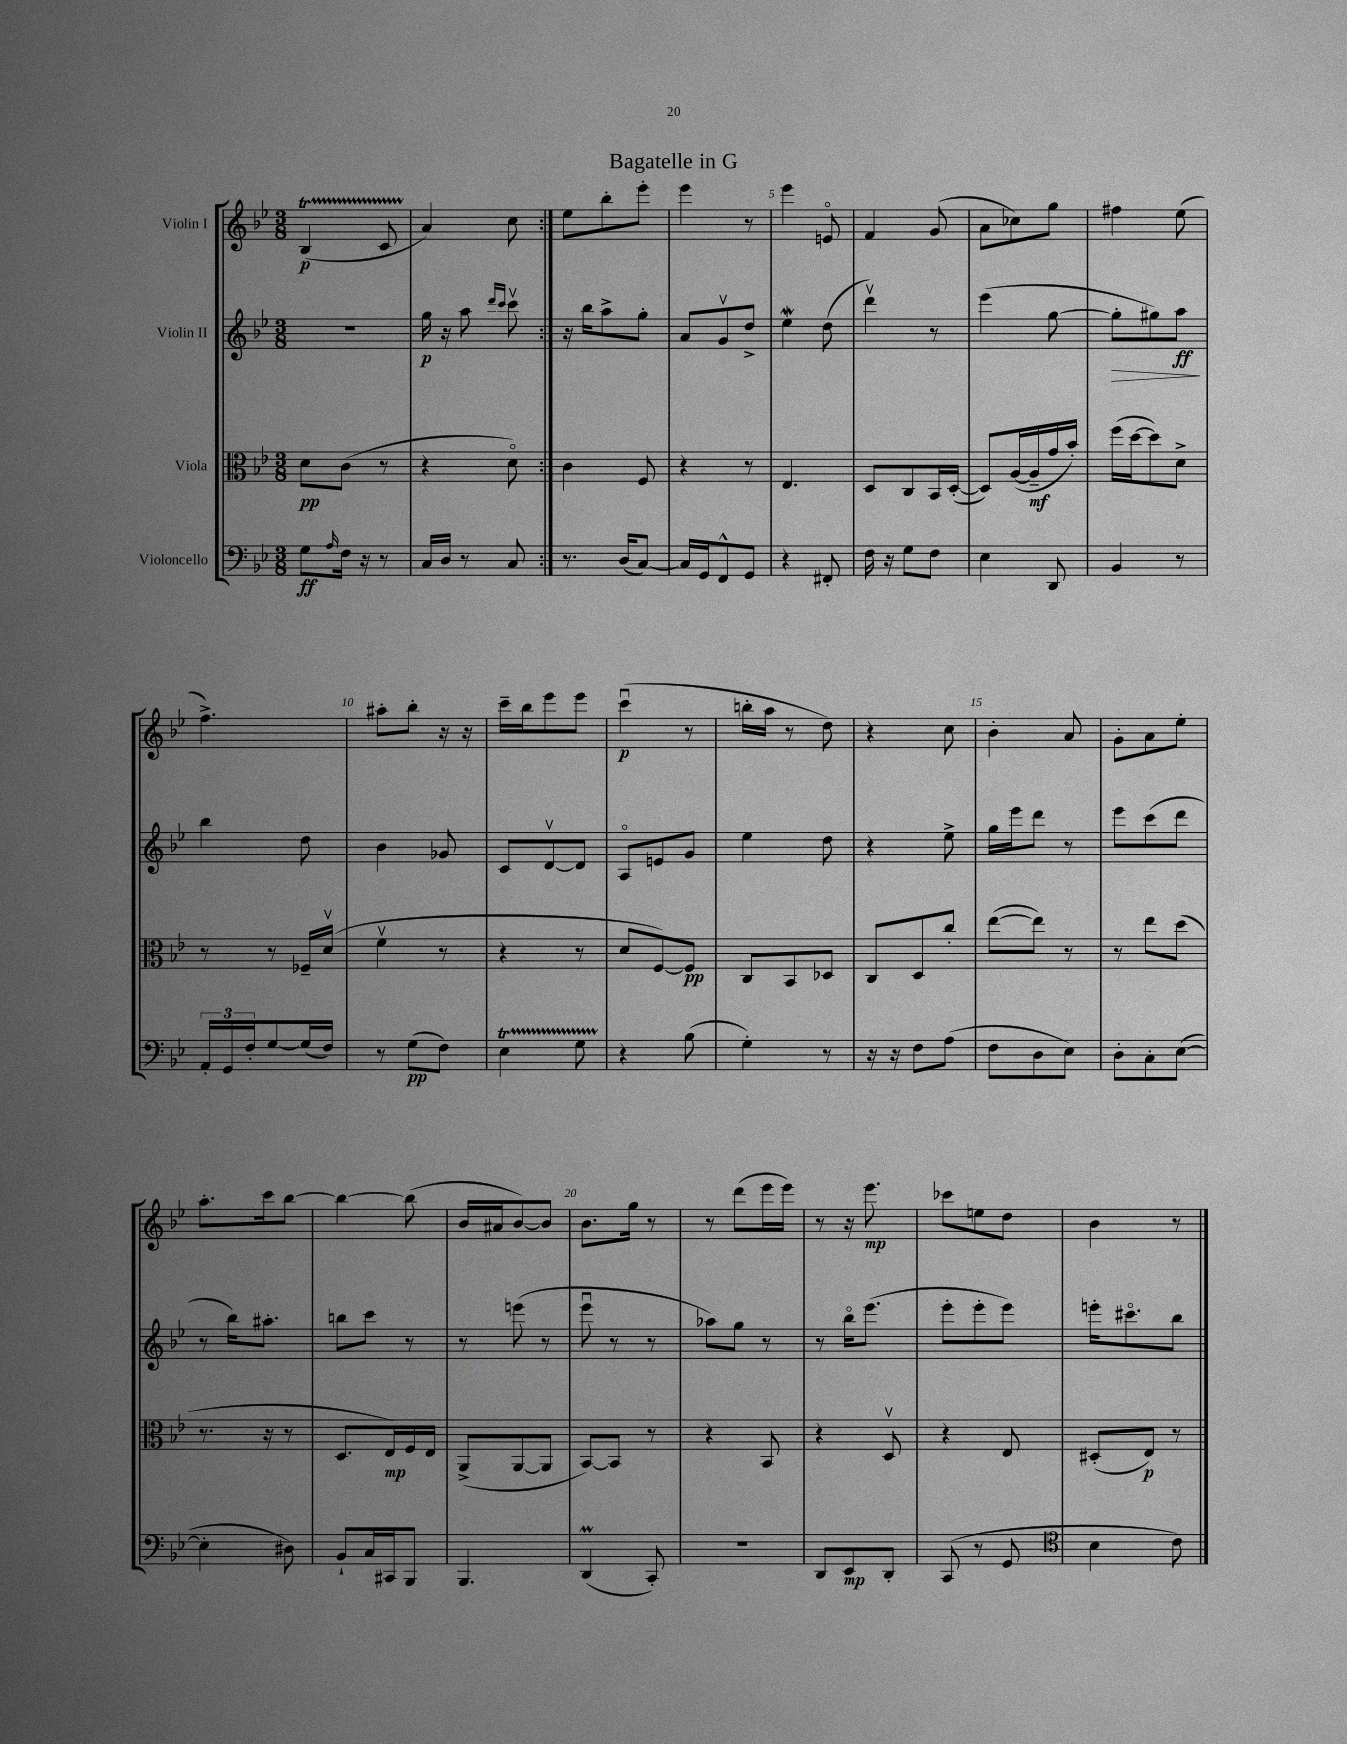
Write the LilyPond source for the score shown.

\header { title = "Bagatelle in G" }
<<
\new StaffGroup <<
\new Staff = "s0" \with { instrumentName = "Violin I" } {
    \clef treble \key bes \major \numericTimeSignature \time 3/8
    \repeat volta 2 { bes4\startTrillSpan\p( c'8 |
    a'4\stopTrillSpan) c''8 | }
    ees''8 bes''8-. ees'''8-. |
    ees'''4 r8 |
    ees'''4 e'8\flageolet |
    f'4 g'8( |
    a'8 ces''8) g''8 |
    fis''4 ees''8( |
    f''4.->) |
    ais''8-. bes''8-. r16 r16 |
    c'''16-- bes''16 ees'''8 ees'''8 |
    c'''4\downbow\p( r8 |
    b''16-. a''16 r8 d''8) |
    r4 c''8 |
    bes'4-. a'8 |
    g'8-. a'8 ees''8-. |
    a''8.-. c'''16 bes''8~ |
    bes''4~ bes''8( |
    bes'16 ais'16 bes'8~) bes'8 |
    bes'8. g''16 r8 |
    r8 d'''8( ees'''16 ees'''16) |
    r8 r16 ees'''8.\mp |
    ces'''8 e''8 d''8 |
    bes'4 r8 \bar "|." |
}
\new Staff = "s1" \with { instrumentName = "Violin II" } {
    \clef treble \key bes \major \numericTimeSignature \time 3/8
    \repeat volta 2 { R4. |
    g''16\p r16 a''8 \grace { d'''16 c'''16 } c'''8\upbow | }
    r16 bes''16 a''8-> g''8-. |
    a'8 g'8\upbow d''8-> |
    ees''4\mordent d''8( |
    d'''4\upbow) r8 |
    ees'''4( g''8~ |
    g''8-.\> gis''8) a''8\ff\! |
    bes''4 d''8 |
    bes'4 ges'8 |
    c'8 d'8~\upbow d'8 |
    a8\flageolet e'8 g'8 |
    ees''4 d''8 |
    r4 ees''8-> |
    g''16 ees'''16 d'''8 r8 |
    ees'''8 c'''8( d'''8 |
    r8 bes''16) ais''8.-. |
    b''8 c'''8 r8 |
    r8 e'''8( r8 |
    ees'''8\downbow r8 r8 |
    aes''8) g''8 r8 |
    r8 bes''16\flageolet ees'''8.( |
    ees'''8-. ees'''8-. ees'''8) |
    e'''16-. cis'''8.\flageolet bes''8 \bar "|." |
}
\new Staff = "s2" \with { instrumentName = "Viola" } {
    \clef alto \key bes \major \numericTimeSignature \time 3/8
    \repeat volta 2 { d'8\pp c'8( r8 |
    r4 d'8\flageolet) | }
    c'4 f8 |
    r4 r8 |
    ees4. |
    d8 c8 bes,16 d16~-.( |
    d8) a16~( a16--\mf g'16 bes'16-.) |
    f''16( d''16~ d''8) d'8-> |
    r8 r8 fes16-- d'16\upbow( |
    f'4\upbow r8 |
    r4 r8 |
    d'8 f8~) f8\pp |
    c8 bes,8 des8 |
    c8 d8 c''8-. |
    ees''8~( ees''8) r8 |
    r8 ees''8 d''8( |
    r8. r16 r8 |
    d8. ees16\mp) f16 ees16 |
    a,8->( a,8~ a,8 |
    bes,8~) bes,8 r8 |
    r4 bes,8 |
    r4 d8\upbow |
    r4 ees8 |
    dis8-.( ees8\p) r8 \bar "|." |
}
\new Staff = "s3" \with { instrumentName = "Violoncello" } {
    \clef bass \key bes \major \numericTimeSignature \time 3/8
    \repeat volta 2 { g8\ff \grace { a16 } f16 r16 r8 |
    c16 d16 r8 c8 | }
    r8. d16( c8~) |
    c16 g,16 f,8-^ g,8 |
    r4 fis,8-. |
    f16 r16 g8 f8 |
    ees4 d,8 |
    bes,4 r8 |
    \tuplet 3/2 { a,16-. g,16 f16-. } g8~ g16( f16) |
    r8 g8\pp( f8) |
    ees4\startTrillSpan g8 |
    r4\stopTrillSpan bes8( |
    g4-.) r8 |
    r16 r16 f8 a8( |
    f8 d8 ees8) |
    d8-. c8-. ees8~( |
    ees4-. dis8) |
    bes,8-! c16 cis,16 bes,,8 |
    bes,,4. |
    d,4\prall( c,8-.) |
    R4. |
    d,8 ees,8\mp d,8-. |
    c,8( r8 g,8 |
    \clef tenor bes4 c'8) \bar "|." |
}
>>
>>
\layout { \context { \Score \override BarNumber.break-visibility = ##(#f #t #t) barNumberVisibility = #(every-nth-bar-number-visible 5) } }
